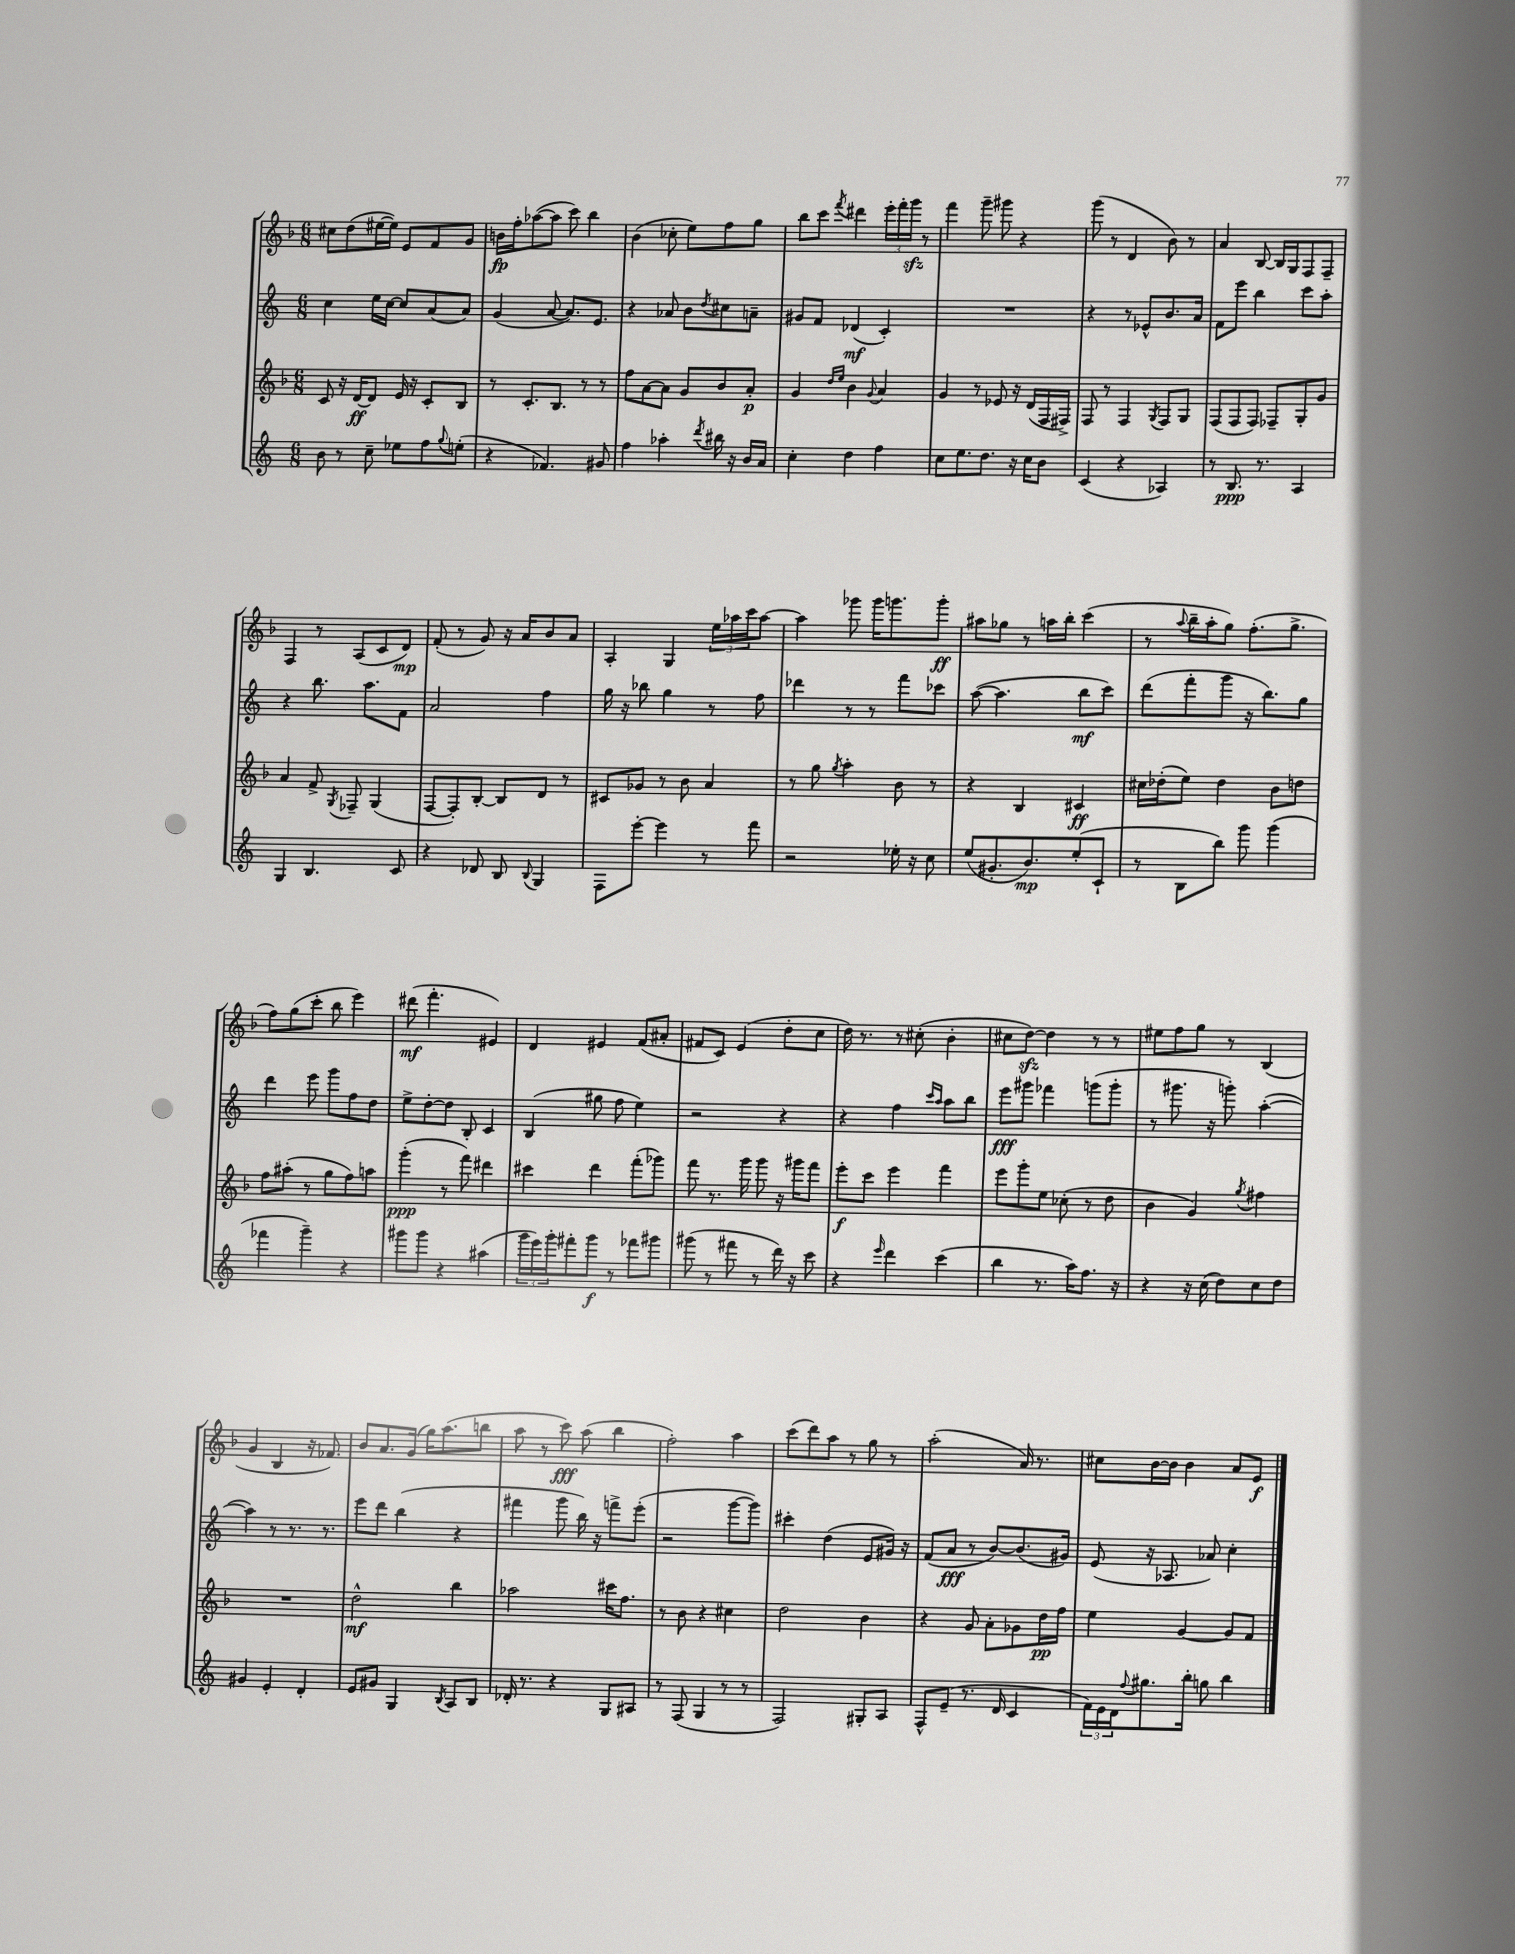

**kern	**dynam	**kern	**dynam	**kern	**dynam	**kern	**dynam
*part4	*part4	*part3	*part3	*part2	*part2	*part1	*part1
*staff4	*staff4	*staff3	*staff3	*staff2	*staff2	*staff1	*staff1
*clefG2	*	*clefG2	*	*clefG2	*	*clefG2	*
*k[]	*	*k[b-]	*	*k[]	*	*k[b-]	*
*M6/8	*	*M6/8	*	*M6/8	*	*M6/8	*
=8	=8	=8	=8	=8	=8	=8	=8
8b\	.	8c/	.	4cc\	.	8cc#X\L	.
8r	.	16r	.	.	.	(8dd\	.
.	.	[16d/KL	ff	.	.	.	.
8cc~\	.	8d/J]	.	16ee\LL	.	[16ee#X\L	.
.	.	.	.	[16cc\JJ	.	16ee#\JJ])	.
8ee-X\L	.	16e/	.	8cc/L]	.	8e/L	.
.	.	16r	.	.	.	.	.
8ff\	.	8c'/L	.	(8a/	.	8f/	.
8qqgg/	.	.	.	.	.	.	.
(8een'\J	.	8B-/J	.	8a/J)	.	8g/J	.
=9	=9	=9	=9	=9	=9	=9	=9
4r	.	8r	.	(4g/	.	16bn\LL	fp
.	.	.	.	.	.	16ff'\J	.
.	.	8.c'/L	.	.	.	([8aa-X\	.
4.f-X/)	.	.	.	[8a/	.	8aa-\J]	.
.	.	8.B-/J	.	.	.	.	.
.	.	.	.	8.a/L])	.	8ccc\)	.
.	.	8r	.	.	.	4bb-\	.
.	.	.	.	8.e/J	.	.	.
8g#X/	.	8r	.	.	.	.	.
=10	=10	=10	=10	=10	=10	=10	=10
4ff\	.	8ff\L	.	4r	.	(4b-\	.
.	.	[8a\	.	.	.	.	.
4aa-X'\	.	8a\J]	.	8a-X/	.	8cc-X'\	.
.	.	8g/L	.	8b\L	.	8ee\L)	.
8qddd/	.	.	.	8qdd/	.	.	.
16bb#X\	.	8b-/	.	8cc#X\	.	8ff\	.
16r	.	.	.	.	.	.	.
16b/LL	.	8a'/J	p	8an~\J	.	8gg\J	.
16a/JJ	.	.	.	.	.	.	.
=11	=11	=11	=11	=11	=11	=11	=11
4cc'\	.	4g/	.	8g#X/L	.	8bb-\L	.
.	.	.	.	8f/J	.	8ccc\J	.
.	.	16qqdd/LL	.	.	.	.	.
.	.	16qqee/JJ	.	.	.	8qfff/	.
4dd\	.	4b-\	.	(4d-X/	mf	4ddd#X\	.
.	.	8qqg/	.	.	.	.	.
4ff\	.	4a/	.	4c'/)	.	24eee'\LL	.
.	.	.	.	.	.	24fff'\	.
.	.	.	.	.	.	24gggzz\JJ	.
.	.	.	.	.	.	8r	.
=12	=12	=12	=12	=12	=12	=12	=12
8cc\L	.	4g/	.	2.r	.	4fff\	.
8.ee\	.	.	.	.	.	.	.
.	.	8r	.	.	.	8ggg~\	.
8.dd\J	.	.	.	.	.	.	.
.	.	8e-X/	.	.	.	8ggg#X\	.
16r	.	16r	.	.	.	4r	.
16cc\KL	.	(16d/LL	.	.	.	.	.
8b\J	.	16F/	.	.	.	.	.
.	.	16F#X^/JJ)	.	.	.	.	.
=13	=13	=13	=13	=13	=13	=13	=13
(4c/	.	8F/	.	4r	.	(8ggg\	.
.	.	8r	.	.	.	8r	.
4r	.	4F/	.	8r	.	4d/	.
.	.	.	.	8e-X^^/L	.	.	.
.	.	8qG/	.	.	.	.	.
4A-X/)	.	8F/L	.	8.b/	.	8b-\)	.
.	.	8G/J	.	.	.	8r	.
.	.	.	.	16a/Jk	.	.	.
=14	=14	=14	=14	=14	=14	=14	=14
8r	.	(8F/L	.	8f\L	.	4a/	.
8.B/	ppp	8F/	.	8eee\J	.	.	.
.	.	8F/J)	.	4bb\	.	[8B-/	.
8.r	.	.	.	.	.	.	.
.	.	8F-X~/L	.	.	.	16B-/LL]	.
.	.	.	.	.	.	16G/J	.
4A/	.	8G'/	.	8ccc\L	.	8F/	.
.	.	8g/J	.	8aa'\J	.	8F~/J	.
!!LO:LB:g=z
=15	=15	=15	=15	=15	=15	=15	=15
4G/	.	4a/	.	4r	.	4F/	.
4.B/	.	8f^/	.	8.bb\	.	8r	.
.	.	8qG/	.	.	.	.	.
.	.	8F-X~/	.	.	.	(8A/L	.
.	.	.	.	8.aa\L	.	.	.
.	.	(4G/	.	.	.	8c/	.
8c/	.	.	.	8f\J	.	8d/J)	mp
=16	=16	=16	=16	=16	=16	=16	=16
4r	.	[8F/L	.	2a/	.	(8f'/	.
.	.	8F'/])	.	.	.	8r	.
8d-X/	.	[8B-'/J	.	.	.	8g/)	.
8B/	.	8B-/L]	.	.	.	16r	.
.	.	.	.	.	.	16a/KL	.
8qqB/	.	.	.	.	.	.	.
4G/	.	8d/J	.	4ff\	.	8b-/	.
.	.	8r	.	.	.	8a/J	.
=17	=17	=17	=17	=17	=17	=17	=17
8F\L	.	8c#X/L	.	16gg\	.	4A'/	.
.	.	.	.	16r	.	.	.
[8eee'\J	.	8g-X/J	.	8bb-X\	.	.	.
4eee\]	.	8r	.	4gg\	.	4G/	.
.	.	8b-\	.	.	.	.	.
8r	.	4a/	.	8r	.	24ee\LL	.
.	.	.	.	.	.	24aa-X\	.
.	.	.	.	.	.	24ccc\J	.
8fff\	.	.	.	8ff\	.	[8aa-\J	.
=18	=18	=18	=18	=18	=18	=18	=18
2r	.	8r	.	4ddd-X\	.	4aa-\]	.
.	.	8gg\	.	.	.	.	.
.	.	8qgg/	.	.	.	.	.
.	.	4aa'\	.	8r	.	8ggg-X\	.
.	.	.	.	8r	.	16ggg-\KL	.
.	.	.	.	.	.	8.gggn\	.
16ee-X'\	.	8b-\	.	8fff\L	.	.	.
16r	.	.	.	.	.	.	.
8cc\	.	8r	.	8ccc-X\J	.	8ggg'\J	ff
=19	=19	=19	=19	=19	=19	=19	=19
(8ee/L	.	4r	.	([8aa\	.	8aa#X\L	.
8.g#X'/	.	.	.	4.aa\]	.	8gg-X\J	.
.	.	4B-/	.	.	.	8r	.
8.b/)	mp	.	.	.	.	.	.
.	.	.	.	.	.	16aan\LL	.
.	.	.	.	.	.	16bb-'\JJ	.
(8ee'/	.	4c#X/	ff	8bb\L	mf	(4ccc\	.
8c`/J	.	.	.	8ccc\J)	.	.	.
=20	=20	=20	=20	=20	=20	=20	=20
8r	.	16cc#X\LL	.	(8ddd\L	.	8r	.
.	.	(16dd-X'\J	.	.	.	.	.
.	.	.	.	.	.	8qqaa/	.
8B\L	.	8ee\J)	.	8fff'\	.	16bb-~\LL	.
.	.	.	.	.	.	16aa'\J	.
8bb\J)	.	4dd-\	.	8ggg\J	.	8gg\J)	.
8ggg\	.	.	.	16r	.	(8.ff'\L	.
.	.	.	.	8.bb\L)	.	.	.
(4ggg\	.	8b-\L	.	.	.	.	.
.	.	.	.	.	.	8.gg^\J	.
.	.	8ddn\J	.	8gg\J	.	.	.
!!LO:LB:g=z
=21	=21	=21	=21	=21	=21	=21	=21
4fff-X\	.	8ff\L	.	4ddd\	.	8ff\L)	.
.	.	(8aa#X'\J	.	.	.	(8gg\	.
4ggg~\)	.	8r	.	8eee\	.	8ccc'\J	.
.	.	8gg\L	.	8ggg\L	.	8bb-\	.
4r	.	8ff\)	.	8ff\	.	4eee\)	.
.	.	8aan\J	.	8dd\J	.	.	.
=22	=22	=22	=22	=22	=22	=22	=22
8ggg#X\L	.	(4ggg'\	ppp	8ee^\L	.	(8ddd#X\	mf
8ggg#\J	.	.	.	[8dd'\	.	4.fff'\	.
4r	.	8r	.	8dd\J]	.	.	.
.	.	8fff\)	.	8B'/	.	.	.
(4aa#X\	.	4ddd#X\	.	4c/	.	4e#X/)	.
=23	=23	=23	=23	=23	=23	=23	=23
24ggg\LL	.	4ccc#X\	.	(4B/	.	4d/	.
24eee\)	.	.	.	.	.	.	.
24ggg'\J	.	.	.	.	.	.	.
8fff#X'\	.	.	.	.	.	.	.
8ggg\J	f	4ddd\	.	8gg#X\	.	4e#X/	.
8r	.	.	.	8ff\	.	.	.
8fff-X\L	.	(8fff'\L	.	4ee\)	.	(8f/L	.
8ggg#X\J	.	8ggg-X\J)	.	.	.	8a#X'/J	.
=24	=24	=24	=24	=24	=24	=24	=24
(8ggg#X\	.	8fff\	.	2r	.	8f#X/L	.
8r	.	8.r	.	.	.	8c/J)	.
8fff#X\	.	.	.	.	.	(4e/	.
.	.	16ggg\	.	.	.	.	.
8r	.	8ggg\	.	.	.	.	.
16ddd\)	.	16r	.	4r	.	8dd'\L	.
16r	.	16ggg#X\KL	.	.	.	.	.
8ccc\	.	8fff\J	.	.	.	8cc\J	.
=25	=25	=25	=25	=25	=25	=25	=25
4r	.	8eee'\L	f	4r	.	16dd\)	.
.	.	.	.	.	.	8.r	.
.	.	8ccc\J	.	.	.	.	.
16qqeee/	.	.	.	.	.	.	.
4ddd\	.	4eee\	.	4ff\	.	8r	.
.	.	.	.	.	.	(8cc#X'\	.
.	.	.	.	16qqccc/LL	.	.	.
.	.	.	.	16qqaa/JJ	.	.	.
(4ccc\	.	4fff\	.	8aa\L	.	4b-'\	.
.	.	.	.	8bb\J	.	.	.
=26	=26	=26	=26	=26	=26	=26	=26
4bb\	.	8eee\L	.	8eee\L	fff	8cc#X\L	.
.	.	8ggg'\	.	8ggg#X\J	.	[8ddzz\J)	.
8.r	.	8ee\J	.	4fff-X\	.	4dd\]	.
.	.	(8cc-X'\	.	.	.	.	.
16aa\KL)	.	.	.	.	.	.	.
8.ff\J	.	8r	.	(8gggn\L	.	8r	.
.	.	8dd\	.	8ggg'\J	.	8r	.
16r	.	.	.	.	.	.	.
=27	=27	=27	=27	=27	=27	=27	=27
4r	.	4b-\	.	8r	.	8ee#X\L	.
.	.	.	.	8.ggg#X\	.	8ff\	.
16r	.	4g/)	.	.	.	8gg\J	.
(16cc\	.	.	.	16r	.	.	.
8dd\L)	.	.	.	8gggn'\)	.	8r	.
.	.	8qgg/	.	.	.	.	.
8cc\	.	4ff#X\	.	([4aa'\	.	(4B-/	.
8dd\J	.	.	.	.	.	.	.
!!LO:LB:g=z
=28	=28	=28	=28	=28	=28	=28	=28
4g#X/	.	2.r	.	4aa\])	.	4g/	.
4e'/	.	.	.	8r	.	4B-/	.
.	.	.	.	8.r	.	.	.
4d'/	.	.	.	.	.	16r	.
.	.	.	.	8.r	.	8.f-X/)	.
=29	=29	=29	=29	=29	=29	=29	=29
8e/L	.	2dd^^\	mf	8eee\L	.	8b-/L	.
8g#X/J	.	.	.	8ddd\J	.	8.a/	.
4G/	.	.	.	(4bb\	.	.	.
.	.	.	.	.	.	(16g/Jk	.
.	.	.	.	.	.	16gg\KL)	.
.	.	.	.	.	.	(8.aa\	.
8qB/	.	.	.	.	.	.	.
8A/L	.	4bb-\	.	4r	.	.	.
8B/J	.	.	.	.	.	8bbn\J	.
=30	=30	=30	=30	=30	=30	=30	=30
16d-X'/	.	2aa-X\	.	4fff#X\	.	8aa\	.
8.r	.	.	.	.	.	.	.
.	.	.	.	.	.	8r	.
4r	.	.	.	8ggg\	.	8ccc\)	fff
.	.	.	.	16bb\)	.	(8aa\	.
.	.	.	.	16r	.	.	.
8G/L	.	16ccc#X\KL	.	8fffn^\L	.	4bb-\	.
.	.	8.ff\J	.	.	.	.	.
8A#X/J	.	.	.	(8eee'\J	.	.	.
=31	=31	=31	=31	=31	=31	=31	=31
8r	.	8r	.	2r	.	2ff'\)	.
(8F/	.	8b-\	.	.	.	.	.
4G/	.	4r	.	.	.	.	.
8r	.	4cc#X\	.	[8ggg\L	.	4aa\	.
8r	.	.	.	8ggg\J])	.	.	.
=32	=32	=32	=32	=32	=32	=32	=32
2F/)	.	2dd\	.	4ccc#X'\	.	(8ccc\L	.
.	.	.	.	.	.	8ddd\)	.
.	.	.	.	(4dd\	.	8aa\J	.
.	.	.	.	.	.	8r	.
8G#X'/L	.	4b-\	.	8e/L	.	8gg\	.
8A/J	.	.	.	16g#X/Jk)	.	8r	.
.	.	.	.	16r	.	.	.
=33	=33	=33	=33	=33	=33	=33	=33
8F^^/L	.	4r	.	(8f/L	.	(2aa'\	.
(8e~/J	.	.	.	8a/J	fff	.	.
8.r	.	8g/	.	8r	.	.	.
.	.	8a'\L	.	[8b/L)	.	.	.
16d/	.	.	.	.	.	.	.
4c/	.	8g-X\	.	(8.b/]	.	16a/)	.
.	.	.	.	.	.	8.r	.
.	.	16dd\L	pp	.	.	.	.
.	.	16ff\JJ	.	16g#X/Jk)	.	.	.
=34	=34	=34	=34	=34	=34	=34	=34
24f\LL)	.	4ee\	.	(8e/	.	8cc#X\L	.
24e\	.	.	.	.	.	.	.
24d\J	.	.	.	.	.	.	.
8qqff/	.	.	.	.	.	.	.
8.gg#X\	.	.	.	16r	.	[16b-\L	.
.	.	.	.	8.A-X/	.	16b-\JJ]	.
.	.	[4g/	.	.	.	4b-\	.
16bb'\Jk	.	.	.	.	.	.	.
8ggn\	.	.	.	8a-X/)	.	.	.
4bb\	.	8g/L]	.	4cc'\	.	8a/L	.
.	.	8f/J	.	.	.	8e/J	f
==	==	==	==	==	==	==	==
*-	*-	*-	*-	*-	*-	*-	*-
